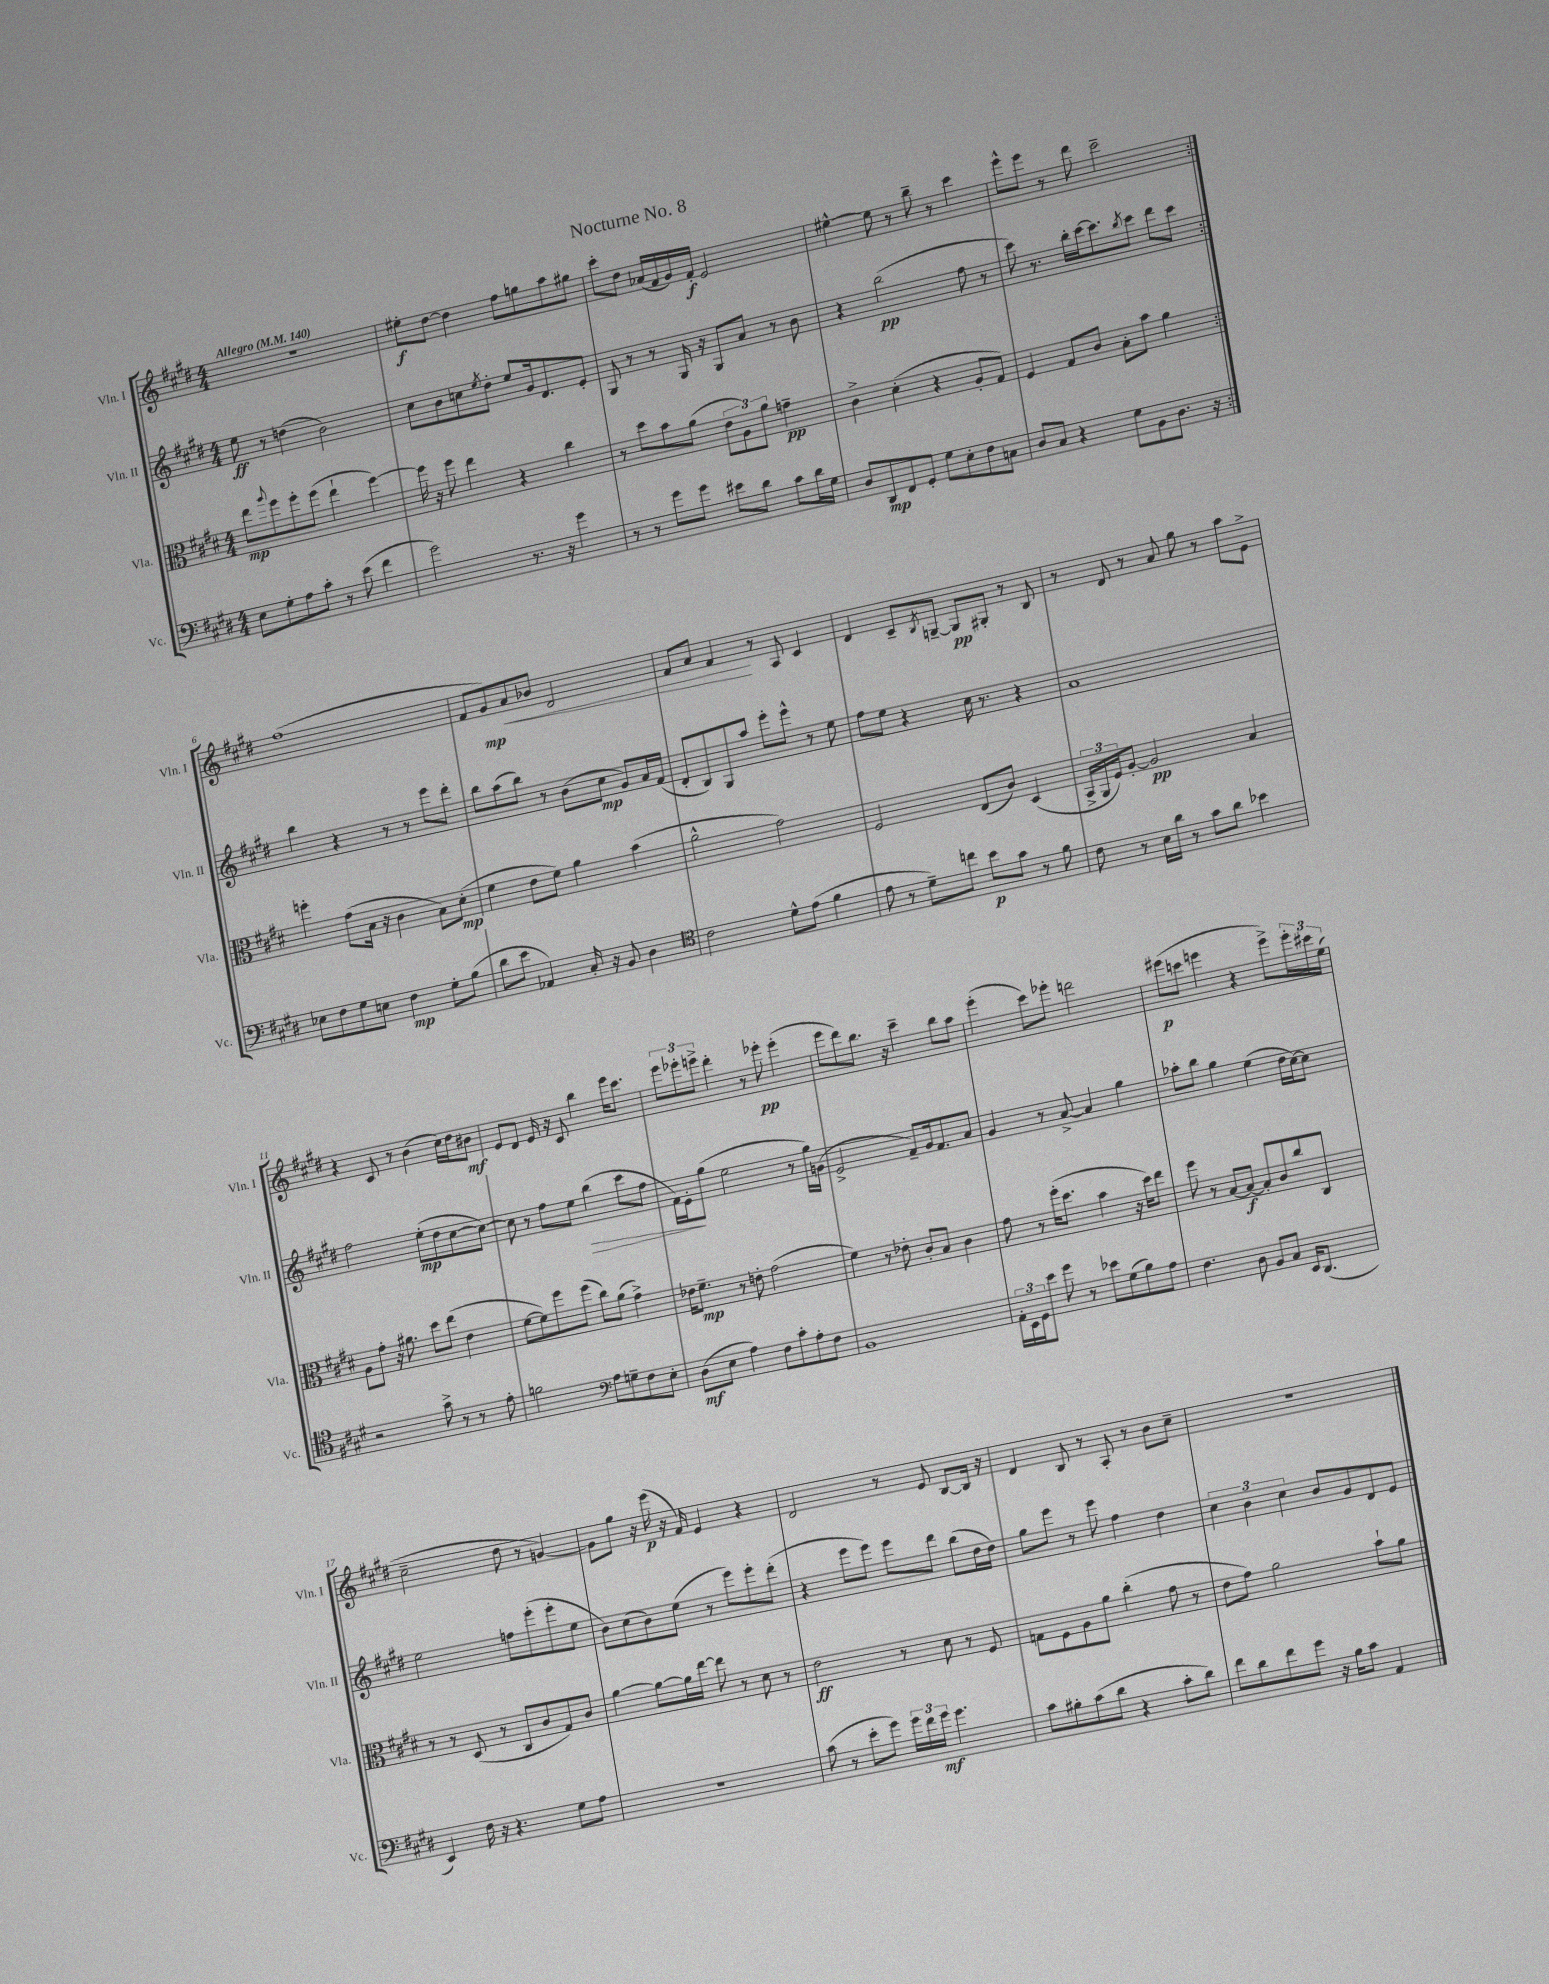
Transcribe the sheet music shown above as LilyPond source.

\header { title = "Nocturne No. 8" }
<<
\new StaffGroup <<
\new Staff = "s0" \with { instrumentName = "Vln. I" shortInstrumentName = "Vln. I" } {
    \clef treble \key e \major \numericTimeSignature \time 4/4 \tempo "Allegro" 4 = 140
    \repeat volta 2 { R1 |
    eis''8-.\f dis''8~ dis''4 fis''8 g''8 a''8 gis''8 |
    cis'''8-. dis''8 aes'16( fis'16 gis'16) fis'16-.\f e'2 |
    eis''4~-^ eis''8 r8 b''8-- r8 cis'''4 |
    e'''8-^ e'''8 r8 dis'''8 cis'''2-- | }
    fis''1( |
    fis'8 gis'8\mp) a'8\< bes'8 dis'2 |
    fis'8 a'8 fis'4\! r8 a8 cis'4 |
    dis'4 cis'8-- \acciaccatura { b8 } g8~-- g8\pp gis8-. r8 b8 |
    r8 dis'8 r8 a'8 gis''8 r8 a''8 e'8-> |
    r4 cis'8 r8 b'4( cis''16) dis''16 bis'8\mf |
    e'8 dis'8 e'16 r16 cis'8 b''4 e'''16 cis'''8. |
    \tuplet 3/2 { e'''8 ees'''8-. e'''8-> } dis'''4-. r8 ees'''8-.\pp ees'''4-.( |
    e'''8 dis'''8) b''8. r16 cis'''4-- b''8 a''8 |
    e'''4-.( cis'''8) ees'''8-. d'''2 |
    eis'''8\p( c'''8 e'''4 r4 e'''8->) \tuplet 3/2 { e'''16-. cis'''16 e''16( } |
    cis''2-- dis''8 r8 g'4~) |
    g'8 gis''8 r16 e'''16\p( r16 fis'16) e'4 r4 |
    dis'2 r8 e'8 b8~ b16 r16 |
    dis'4 b8 r8 a8-. r8 b'8 cis''8-- |
    R1 \bar "|." |
}
\new Staff = "s1" \with { instrumentName = "Vln. II" shortInstrumentName = "Vln. II" } {
    \clef treble \key e \major \numericTimeSignature \time 4/4
    \repeat volta 2 { e''8\ff r8 d''4( b'2) |
    cis''8 b'8 c''8 \acciaccatura { e''8 } dis''8-. e''8 gis'16 dis'8. e'8-. |
    gis8 r8 r8 gis16 r16 gis8 a'8 r8 b'8 |
    r4 b''2\pp( fis''8 r8 |
    cis'''8) r8. b''16-. cis'''16~ cis'''8. \acciaccatura { b''8 } cis'''8 dis'''8 cis'''8 | }
    b''4 r4 r8 r8 e'''8 dis'''8-. |
    b''8 a''8( b''8) r8 b'8( cis''8\mp gis'8) a'16 fis'16( |
    dis'8-. b8) gis8 a''8 e'''8-. e'''8-^ r8 e''8 |
    fis''8 e''8 r4 cis''16 r8. r4 |
    a'1 |
    fis''2 e''8-.\mp( dis''8 cis''8~ cis''8~) |
    cis''8 r8 fis''8 e''8 b''4\>( cis'''8 fis''8 |
    fis'16) e'16-.\! gis''8( e''2 r8 gis''16) g'16( |
    e'2-> fis'8--) gis'16 fis'8. a'8 |
    gis'4 r8 a'8~-> a'4 gis''4 |
    aes''8-. b''8 gis''4 e''4( dis''16 cis''16~) cis''8 |
    e''2 f''8 e'''8-.( e'''8-. e''8 |
    b'8) cis''8( b'8) e''8( r8 e'''8) e'''8-. dis'''8-.( |
    r4 e'''8 e'''8) e'''8 dis'''8 b''8( dis''16 dis''16) |
    gis''8 e'''8 r8 e'''8 fis''4 dis''4 |
    \tuplet 3/2 { cis''4 b'4 cis''4 } b'8 gis'8 dis'8 e'8 \bar "|." |
}
\new Staff = "s2" \with { instrumentName = "Vla." shortInstrumentName = "Vla." } {
    \clef alto \key e \major \numericTimeSignature \time 4/4
    \repeat volta 2 { e''8\mp \appoggiatura { a''8 } fis''8 fis''8-. fis''8( e''4-! fis''4~) |
    fis''16 r16 fis''8 e''4 r4 cis''4 |
    r8 dis''8 b'8 a'8( \tuplet 3/2 { e'8 a8) a'8 } g'4--\pp |
    cis'4-> dis'4-.( r4 a8-. gis8) |
    fis4 gis8 cis'8 b8-. b'8 a'4 | }
    f''4-. gis'8( b16 r16 cis'4 b8) dis'8-.\mp( |
    fis'4 e'8 fis'8) a'4 b'4( |
    a'2-^ gis'2) |
    fis2 e8( cis'8) dis4( |
    \tuplet 3/2 { b,16-> a,16 fis16) } a8~-. a2\pp b4 |
    a8 gis'8-. r16 ais'8. dis''8 e''8( e'4 |
    fis'8~ fis'8) fis''8 fis''8( cis''8) a'8( gis'4->) |
    ees'16 fis'8.--\mp r8 e'8-. gis'2( |
    fis'4) r8 ees'8-. cis'8-. b8 cis'4 |
    gis'8 r8 fis''16-.( dis''8. b'4 r16 dis''16) e''8 |
    fis''8 r8 b8~ b8~\f b8-. cis'8 cis''8 cis8 |
    r8 r8 dis8( r8 cis8 cis'8 gis8) cis'8 |
    a'4~ a'8~ a'16 e''16~ e''8 r8 dis'8 r8 |
    e'2\ff r8 dis'8 r8 fis8 |
    g8 fis8 a8 a'8 cis''4-.( gis'8 r8 |
    e'8 gis'8) a'2 b'8-! a'8 \bar "|." |
}
\new Staff = "s3" \with { instrumentName = "Vc." shortInstrumentName = "Vc." } {
    \clef bass \key e \major \numericTimeSignature \time 4/4
    \repeat volta 2 { e8 gis8-. a8 cis'8-. r8 e'8( fis'4 |
    gis'2) r8. r16 gis'4 |
    r8 r8 gis'8 gis'8 eis'8 dis'8 cis'8 dis'16 gis16 |
    dis8 dis,8\mp fis,8 gis,8-. gis8 e8-. fis8 c8 |
    dis8 cis8 r4 gis8 b,8 dis8. r16 | }
    ees8 fis8 gis8 e8 fis4\mp gis8-. b8( |
    dis'8 e'8 aes,4) cis16-. r16 b,8 dis4 |
    \clef tenor cis'2 dis'8-^ e'8( fis'4 |
    e'8 r8 dis'8--) c''8 b'8\p gis'8 r8 fis'8 |
    cis'8 r8 b16 a'16 r8 gis'8 a'8 bes'4 |
    r2 gis'8-> r8 r8 e'8-. |
    f'2 \clef bass a8 g8-- fis8 e8-. |
    dis8\mf( e8 a4) fis8 cis'8-. a8-. fis8 |
    b,1 |
    \tuplet 3/2 { a,16-. e,16 gis,16 } e'8 gis'8 r8 ees'8 gis8( b8) a8 |
    fis4. dis8 b,8 cis8 e,16 dis,8.( |
    e,4) fis16 r16 r4. gis8 a8 |
    R1 |
    cis'8( r8 e'8-. gis'8) \tuplet 3/2 { gis'16 fis'16 gis'16\mf } gis'4. |
    cis'8 bis8-. cis'8( dis'8 r4 cis'8-. dis'8) |
    fis'8 dis'8 fis'8 gis'8 r16 b16 cis'8 a,4 \bar "|." |
}
>>
>>
